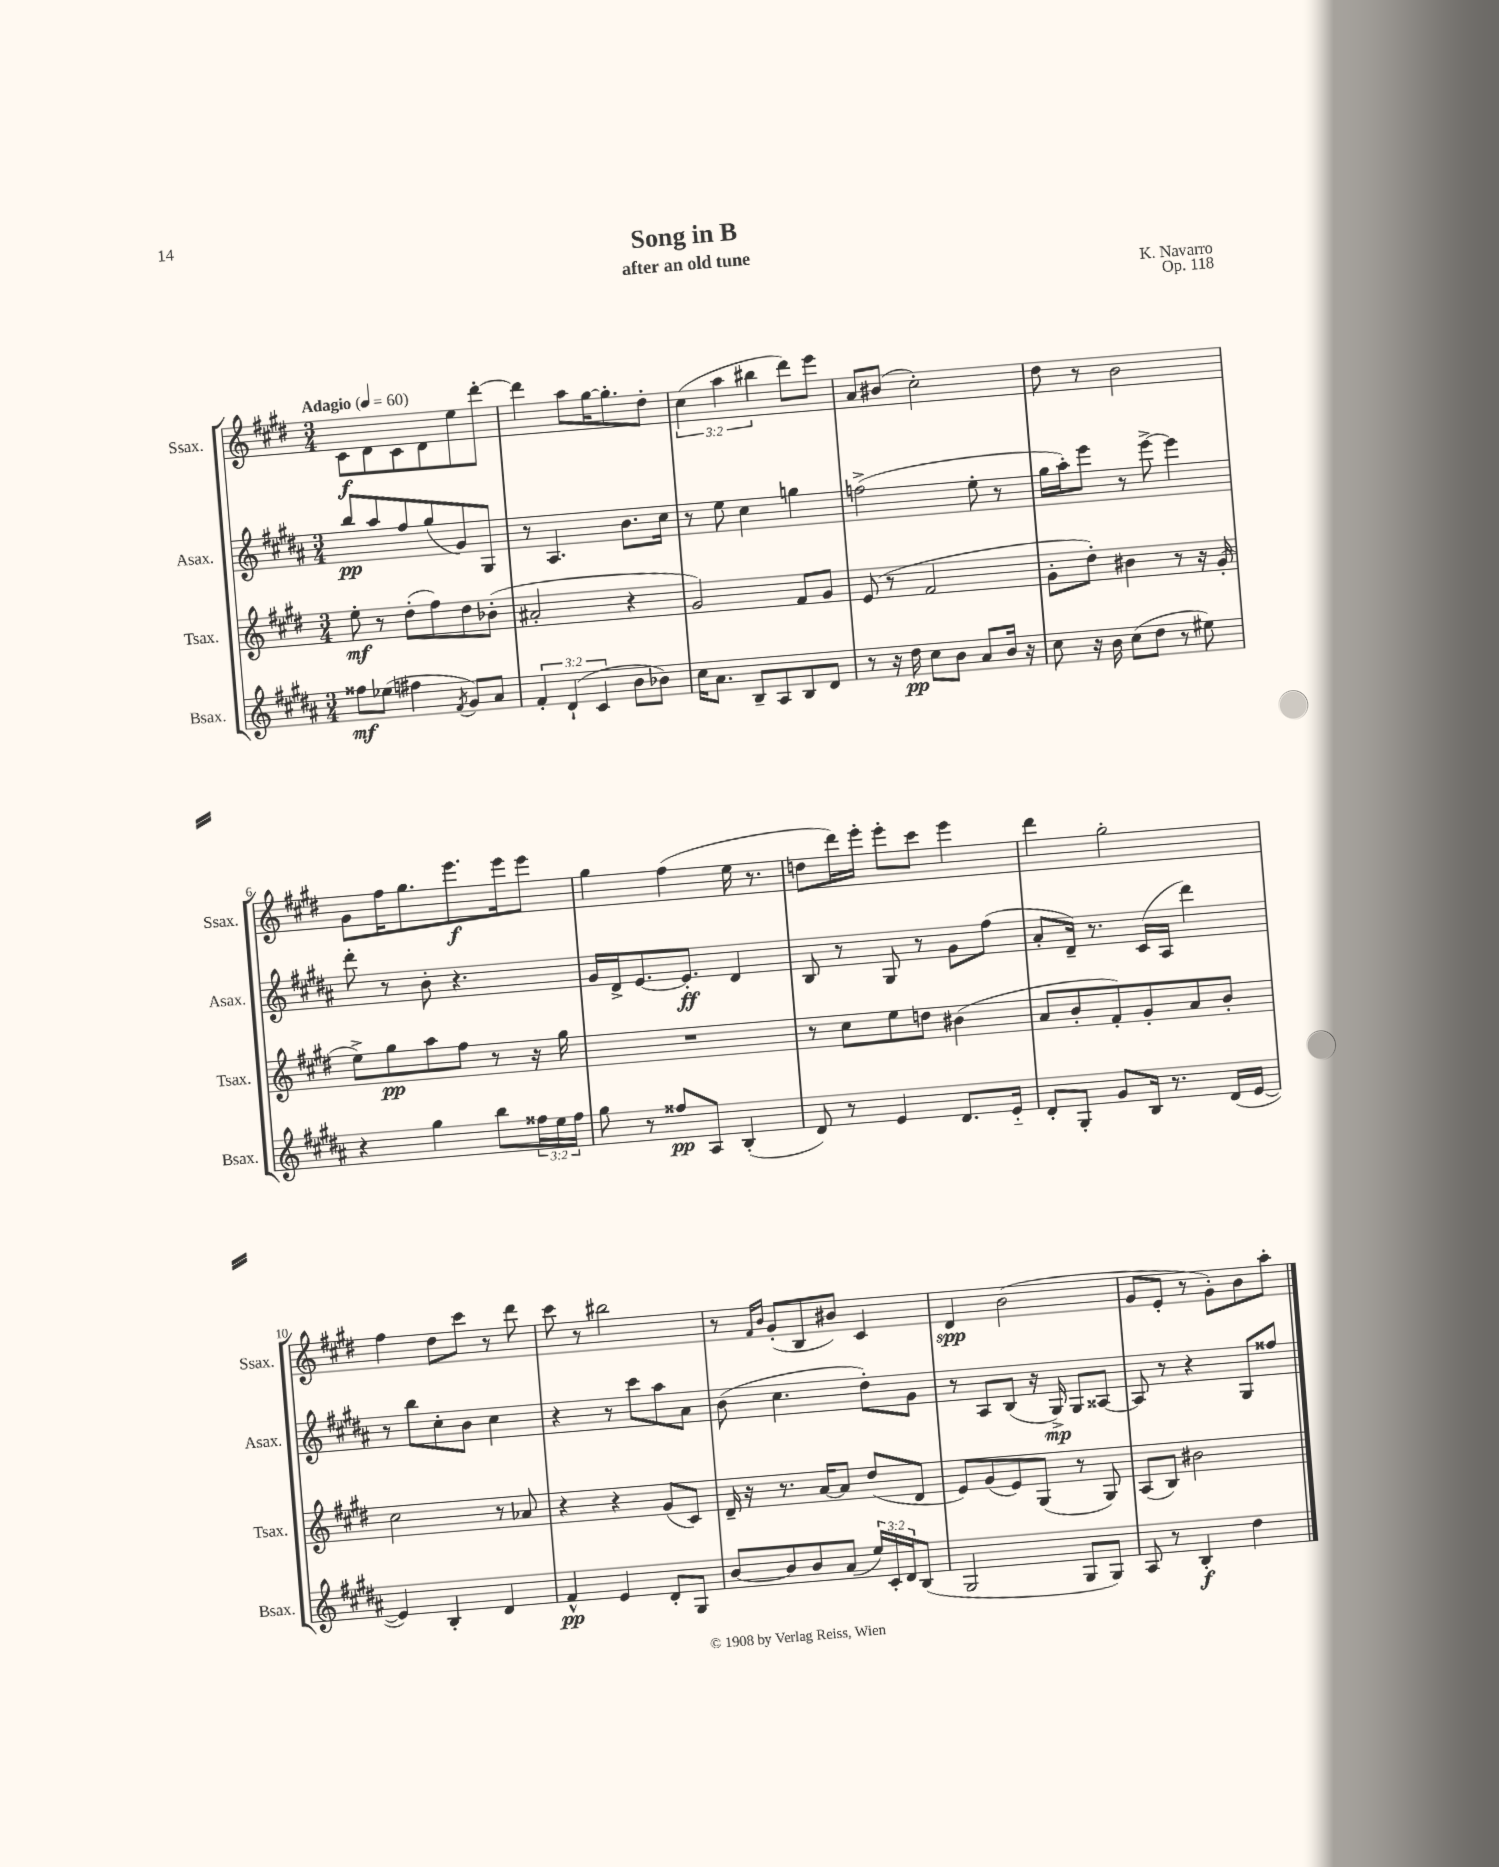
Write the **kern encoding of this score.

**kern	**dynam	**kern	**dynam	**kern	**dynam	**kern	**dynam
*part4	*part4	*part3	*part3	*part2	*part2	*part1	*part1
*staff4	*staff4	*staff3	*staff3	*staff2	*staff2	*staff1	*staff1
*I"Bsax.	*	*I"Tsax.	*	*I"Asax.	*	*I"Ssax.	*
*I'Bsax.	*	*I'Tsax.	*	*I'Asax.	*	*I'Ssax.	*
*clefG2	*	*clefG2	*	*clefG2	*	*clefG2	*
*k[f#c#g#d#a#]	*	*k[f#c#g#d#]	*	*k[f#c#g#d#a#]	*	*k[f#c#g#d#]	*
*M3/4	*	*M3/4	*	*M3/4	*	*M3/4	*
*MM60	*	*MM60	*	*MM60	*	*MM60	*
=1	=1	=1	=1	=1	=1	=1	=1
!	!	!	!	!	!	!LO:TX:a:B:t=Adagio	!
8ff##X\L	mf	8ee'\	mf	8bb/L	pp	8c#\L	f
(8ee-X\J	.	8r	.	8aa#/	.	8d#\	.
4ff#X\	.	(8dd#'\L	.	8ff#/	.	8c#\	.
.	.	8ff#\)	.	(8gg#/	.	8d#\	.
8qf#/	.	.	.	.	.	.	.
8g#/L)	.	8dd#\	.	8g#/)	.	8ee\	.
8a#/J	.	(8b-X'\J	.	8G#/J	.	[8ddd#'\J	.
=2	=2	=2	=2	=2	=2	=2	=2
6f#'/	.	2a#X'/	.	8r	.	4ddd#\]	.
.	.	.	.	4.A#/	.	.	.
(6d#`/	.	.	.	.	.	.	.
.	.	.	.	.	.	8aa\L	.
6c#/	.	.	.	.	.	.	.
.	.	.	.	.	.	[16gg#\K	.
.	.	.	.	.	.	8.gg#'\]	.
8b\L	.	4r	.	8.b\L	.	.	.
8b-X\J)	.	.	.	.	.	8dd#'\J	.
.	.	.	.	16cc#\Jk	.	.	.
=3	=3	=3	=3	=3	=3	=3	=3
16cc#\KL	.	2g#/)	.	8r	.	(6cc#\	.
8.a#\J	.	.	.	.	.	.	.
.	.	.	.	8ee\	.	.	.
.	.	.	.	.	.	6aa\	.
8B~/L	.	.	.	4cc#\	.	.	.
.	.	.	.	.	.	6bb#X\	.
8A#/	.	.	.	.	.	.	.
8B/	.	8f#/L	.	4ggn\	.	8ddd#\L)	.
8d#/J	.	8g#/J	.	.	.	8eee\J	.
=4	=4	=4	=4	=4	=4	=4	=4
8r	.	(8e/	.	(2ffn^\	.	8a/L	.
16r	.	8r	.	.	.	(8b#X/J	.
16dd#\	pp	.	.	.	.	.	.
8cc#\L	.	2f#/	.	.	.	2cc#'\)	.
8b\J	.	.	.	.	.	.	.
8a#/L	.	.	.	8ee'\	.	.	.
16b/Jk	.	.	.	8r	.	.	.
16r	.	.	.	.	.	.	.
=5	=5	=5	=5	=5	=5	=5	=5
8cc#\	.	8g#'\L	.	16gg#\LL	.	8dd#\	.
.	.	.	.	16aa#'\J)	.	.	.
16r	.	8dd#'\J)	.	8eee\J	.	8r	.
16b\	.	.	.	.	.	.	.
(8cc#\L	.	4b#X\	.	8r	.	2b\	.
8dd#\J	.	.	.	[8eee^\	.	.	.
8r	.	8r	.	4eee\]	.	.	.
8ee#X\)	.	16r	.	.	.	.	.
.	.	(16g#'/	.	.	.	.	.
!!LO:LB:g=z
=6	=6	=6	=6	=6	=6	=6	=6
4r	.	8ee^\L)	.	8ddd#'\	.	8g#\L	.
.	.	8gg#\	pp	8r	.	16ff#\K	.
.	.	.	.	.	.	8.gg#\	.
4gg#\	.	8aa\	.	8b'\	.	.	.
.	.	8ff#\J	.	4.r	.	8.eee\	f
8bb\L	.	8r	.	.	.	.	.
.	.	.	.	.	.	16eee\k	.
24ff##X\L	.	16r	.	.	.	8eee\J	.
24ee\	.	.	.	.	.	.	.
.	.	16gg#\	.	.	.	.	.
24ff##\JJ	.	.	.	.	.	.	.
=7	=7	=7	=7	=7	=7	=7	=7
8gg#\	.	2.r	.	16g#/LL	.	4gg#\	.
.	.	.	.	16d#^/J	.	.	.
8r	.	.	.	[8.e/	.	.	.
8ff##X/L	pp	.	.	.	.	(4ff#\	.
.	.	.	.	8.e'/J]	ff	.	.
8A#/J	.	.	.	.	.	.	.
(4B'/	.	.	.	4d#/	.	16ee\	.
.	.	.	.	.	.	8.r	.
=8	=8	=8	=8	=8	=8	=8	=8
8d#/)	.	8r	.	8B/	.	8ddn\L	.
8r	.	8cc#\L	.	8r	.	16ddd#\L)	.
.	.	.	.	.	.	16eee'\JJ	.
4e/	.	8ee\	.	8G#/	.	8eee'\L	.
.	.	8ddn\J	.	8r	.	8ccc#\J	.
8.d#/L	.	(4b#X\	.	8g#\L	.	4eee\	.
.	.	.	.	(8ff#\J	.	.	.
16e/Jk	.	.	.	.	.	.	.
=9	=9	=9	=9	=9	=9	=9	=9
8d#'/L	.	8a/L	.	8a#'/L	.	4ddd#\	.
8G#'/J	.	8b'/	.	16d#~/Jk)	.	.	.
.	.	.	.	8.r	.	.	.
8g#/L	.	8f#'/)	.	.	.	2gg#'\	.
16B/Jk	.	8g#'/	.	(16c#/LL	.	.	.
8.r	.	.	.	16A#/JJ	.	.	.
.	.	8a/	.	4ddd#\)	.	.	.
(16d#/LL	.	8b'/J	.	.	.	.	.
[16e/JJ	.	.	.	.	.	.	.
!!LO:LB:g=z
=10	=10	=10	=10	=10	=10	=10	=10
4e/])	.	2cc#\	.	8r	.	4ff#\	.
.	.	.	.	8bb\L	.	.	.
4B'/	.	.	.	8cc#'\	.	8dd#\L	.
.	.	.	.	8b\J	.	8ccc#\J	.
4d#/	.	8r	.	4cc#\	.	8r	.
.	.	8a-X/	.	.	.	8ddd#\	.
=11	=11	=11	=11	=11	=11	=11	=11
4f#^^/	pp	4r	.	4r	.	8ccc#\	.
.	.	.	.	.	.	8r	.
4e/	.	4r	.	8r	.	2bb#X\	.
.	.	.	.	8ccc#\L	.	.	.
8d#'/L	.	(8g#/L	.	8aa#\	.	.	.
8G#/J	.	8c#/J)	.	8a#\J	.	.	.
=12	=12	=12	=12	=12	=12	=12	=12
[8b/L	.	16d#~/	.	(8b\	.	8r	.
.	.	16r	.	.	.	.	.
.	.	.	.	.	.	16qqf#/LL	.
.	.	.	.	.	.	16qqb/JJ	.
8b/]	.	8.r	.	4.cc#\	.	(8g#'/L	.
8b/	.	.	.	.	.	8B/	.
.	.	[16a/KL	.	.	.	.	.
(8a#/J	.	8a/J]	.	.	.	8b#X/J)	.
24ee/LL)	.	(8dd#/L	.	8dd#'\L)	.	4c#/	.
24c#'/	.	.	.	.	.	.	.
24d#/J	.	.	.	.	.	.	.
(8B/J	.	8d#/J	.	8g#\J	.	.	.
=13	=13	=13	=13	=13	=13	=13	=13
2G#/	.	8e/L)	.	8r	.	4d#/	spp
.	.	(8g#/	.	8A#/L	.	.	.
.	.	8e/)	.	(8B/J	.	(2b\	.
.	.	(8G#/J	.	16r	.	.	.
.	.	.	.	16G#^/)	mp	.	.
8G#/L	.	8r	.	8G#/L	.	.	.
8G#/J)	.	8G#/)	.	[8A##X/J	.	.	.
=14	=14	=14	=14	=14	=14	=14	=14
8A#/	.	(8A/L	.	8A##/]	.	8g#/L	.
8r	.	8B/J)	.	8r	.	8e'/J	.
4B'/	f	2b#X\	.	4r	.	8r	.
.	.	.	.	.	.	8g#'\L)	.
4dd#\	.	.	.	8G#/L	.	8b\	.
.	.	.	.	8ff##X/J	.	8aa'\J	.
==	==	==	==	==	==	==	==
*-	*-	*-	*-	*-	*-	*-	*-
